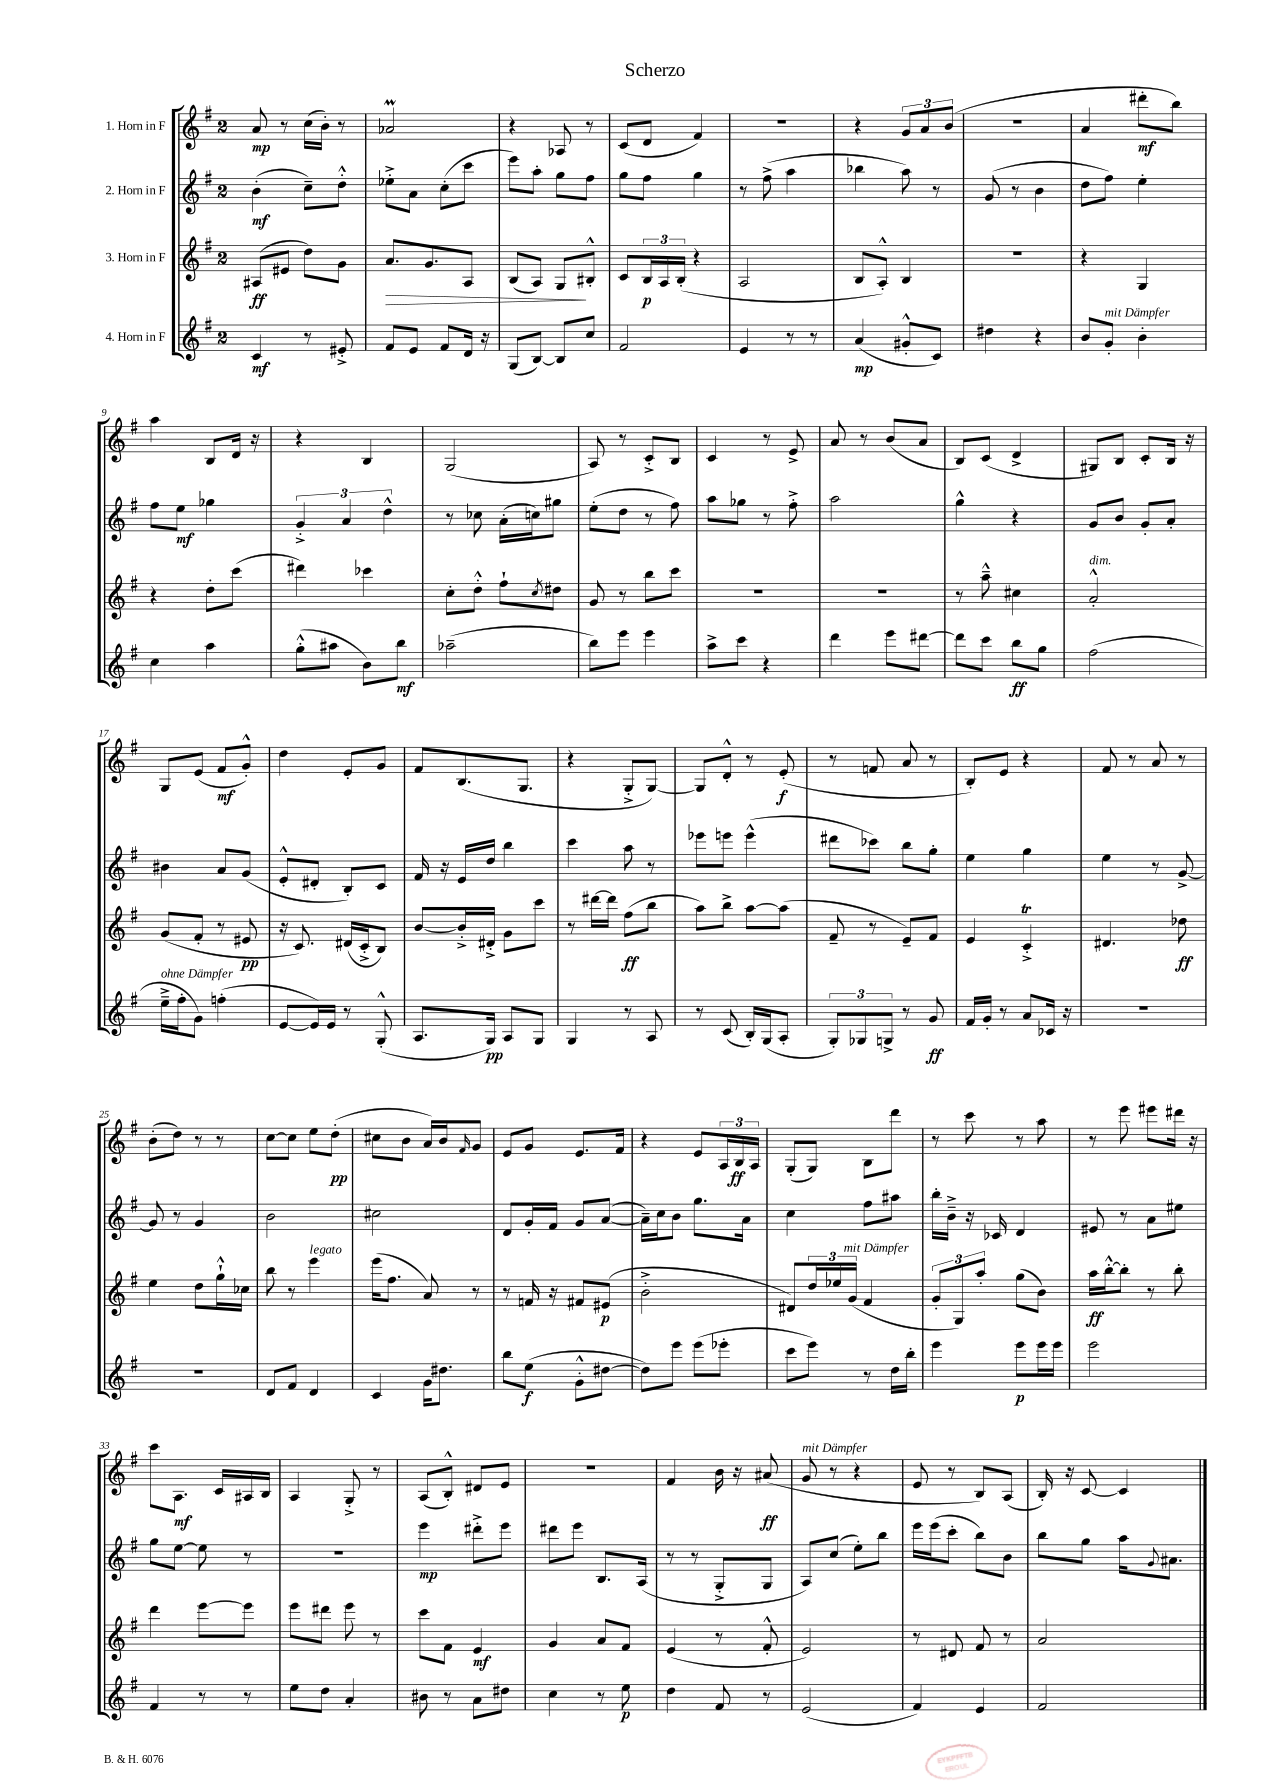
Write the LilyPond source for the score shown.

\header { title = "Scherzo" }
<<
\new StaffGroup <<
\new Staff = "s0" \with { instrumentName = "1. Horn in F" } {
    \clef treble \key g \major \once \override Staff.TimeSignature.style = #'single-digit \time 2/4
    a'8\mp r8 c''16( b'16-.) r8 |
    aes'2\prall |
    r4 aes8 r8 |
    c'8( d'8 fis'4) |
    R2 |
    r4 \tuplet 3/2 { g'8 a'8 b'8( } |
    r2 |
    a'4 dis'''8-.\mf b''8) |
    a''4 b8 d'16 r16 |
    r4 b4 |
    g2( |
    a8) r8 c'8-.-> b8 |
    c'4 r8 e'8-> |
    a'8 r8 b'8( a'8 |
    b8) c'8( d'4-> |
    gis8) b8 c'8-. b16 r16 |
    g8 e'8( fis'8\mf g'8-.-^) |
    d''4 e'8-. g'8 |
    fis'8 b8.( g8. |
    r4 g8-.-> g8~) |
    g8 d'8-.-^ r8 e'8-.\f( |
    r8 f'8 a'8 r8 |
    b8-.) e'8 r4 |
    fis'8 r8 a'8 r8 |
    b'8-.( d''8) r8 r8 |
    c''8~ c''8 e''8 d''8-.\pp( |
    cis''8 b'8 a'16) b'16 \grace { fis'16 } g'8 |
    e'8 g'8 e'8. fis'16 |
    r4 e'8 \tuplet 3/2 { a16 b16\ff a16 } |
    g8-.( g8) b8 d'''8 |
    r8 c'''8 r8 a''8 |
    r8 e'''8 eis'''8 dis'''16 r16 |
    c'''8 a8.\mf c'16 ais16 b16 |
    a4 g8-.-> r8 |
    a8( b8-.-^) dis'8 e'8 |
    R2 |
    fis'4 b'16 r16 ais'8\ff( |
    g'8^\markup { \italic "mit Dämpfer" } r8 r4 |
    e'8 r8 b8) a8( |
    b16-.) r16 c'8~ c'4 \bar "|." |
}
\new Staff = "s1" \with { instrumentName = "2. Horn in F" } {
    \clef treble \key g \major \once \override Staff.TimeSignature.style = #'single-digit \time 2/4
    b'4-.\mf( c''8--) d''8-.-^ |
    ees''8-.-> a'8 c''8-.( c'''8 |
    e'''8) a''8-. g''8 fis''8 |
    g''8 fis''8 g''4 |
    r8 fis''8->( a''4 |
    bes''4 a''8) r8 |
    g'8( r8 b'4 |
    d''8 fis''8) e''4-. |
    fis''8 e''8\mf ges''4 |
    \tuplet 3/2 { g'4-.-> a'4 d''4-^ } |
    r8 ces''8 a'16-.( c''16) gis''8 |
    e''8-.( d''8 r8 fis''8) |
    a''8 ges''8 r8 fis''8-.-> |
    a''2 |
    g''4-^ r4 |
    g'8 b'8 g'8-. a'8-. |
    bis'4 a'8 g'8( |
    e'8-.-^ dis'8-. b8-.) c'8 |
    fis'16 r16 e'16 d''16 b''4 |
    c'''4 a''8 r8 |
    ees'''8 e'''8 e'''4-^( |
    dis'''8 ces'''8) b''8 g''8-. |
    e''4 g''4 |
    e''4 r8 g'8~-> |
    g'8 r8 g'4 |
    b'2 |
    cis''2 |
    d'8 g'16-. fis'16 g'8 a'8~( |
    a'16--) c''16 b'8 g''8. a'16 |
    c''4 fis''8 ais''8 |
    b''16-. b'16---> r16 ces'16 d'4 |
    eis'8 r8 a'8 eis''8 |
    g''8 e''8~ e''8 r8 |
    R2 |
    e'''4\mp dis'''8-.-> e'''8 |
    dis'''8 e'''8 b8. a16( |
    r8 r8 g8-.-> g8 |
    a8) c''8( e''8-.) b''8 |
    e'''16 e'''16( c'''8-. b''8) b'8 |
    b''8 g''8 a''16 \appoggiatura { g'8 } ais'8. \bar "|." |
}
\new Staff = "s2" \with { instrumentName = "3. Horn in F" } {
    \clef treble \key g \major \once \override Staff.TimeSignature.style = #'single-digit \time 2/4
    ais8\ff( eis'8 d''8) g'8 |
    a'8.\> g'8. a8 |
    b8( a8) g8\! bis8-.-^ |
    c'8 \tuplet 3/2 { b16\p a16 b16-.( } r4 |
    a2 |
    b8 a8-.-^) b4 |
    r2 |
    r4 g4 |
    r4 d''8-. c'''8( |
    dis'''4) ces'''4 |
    c''8-. d''8-.-^ fis''8-! \acciaccatura { c''8 } dis''8 |
    g'8 r8 b''8 c'''8 |
    R2 |
    R2 |
    r8 a''8---^ cis''4 |
    a'2-.-^^\markup { \italic "dim." } |
    g'8( fis'8-. r8 eis'8\pp |
    r16 c'8.) dis'16( c'16-.-> b8) |
    b'8~ b'16-.-> dis'16-.-> g'8 c'''8 |
    r8 dis'''16~ dis'''16 fis''8\ff( b''8 |
    a''8) b''8-> a''8~ a''8( |
    fis'8-- r8 e'8--) fis'8 |
    e'4 c'4-.->\trill |
    dis'4. des''8\ff |
    e''4 d''8 g''16-!-^ ces''16 |
    b''8 r8 e'''4^\markup { \italic "legato" } |
    e'''16( fis''8. a'8) r8 |
    r8 f'16 r16 fis'8 eis'8\p( |
    b'2-.-> |
    dis'8) \tuplet 3/2 { d''16 ees''16 g'16^\markup { \italic "mit Dämpfer" }( } fis'4 |
    \tuplet 3/2 { g'8-. g8) a''8-. } g''8( b'8) |
    a''16\ff b''16~-.-^ b''8-. r8 b''8-. |
    d'''4 e'''8~ e'''8 |
    e'''8 dis'''8 e'''8 r8 |
    c'''8 fis'8 e'4\mf |
    g'4 a'8 fis'8 |
    e'4( r8 fis'8-.-^ |
    e'2) |
    r8 dis'8 fis'8 r8 |
    a'2 \bar "|." |
}
\new Staff = "s3" \with { instrumentName = "4. Horn in F" } {
    \clef treble \key g \major \once \override Staff.TimeSignature.style = #'single-digit \time 2/4
    c'4\mf r8 eis'8-.-> |
    fis'8 e'8 fis'8 d'16 r16 |
    g8( b8~) b8 c''8 |
    fis'2 |
    e'4 r8 r8 |
    a'4\mp( gis'8-.-^ c'8) |
    dis''4 r4 |
    b'8 g'8-.^\markup { \italic "mit Dämpfer" } b'4-. |
    c''4 a''4 |
    g''8-.-^( ais''8 b'8) b''8\mf |
    aes''2--( |
    b''8) e'''8 e'''4 |
    a''8-> c'''8 r4 |
    d'''4 e'''8 dis'''8~ |
    dis'''8 c'''8 b''8\ff g''8 |
    fis''2( |
    e''16--->^\markup { \italic "ohne Dämpfer" } fis''16-. g'8) f''4-.( |
    e'8~ e'16) e'16 r8 g8-.-^( |
    a8. g16\pp) a8 g8 |
    g4 r8 a8 |
    r8 c'8( b16-.) g16( a8-. |
    \tuplet 3/2 { g8-.) ges8 g8-> } r8 g'8\ff |
    fis'16 g'16-. r8 a'8 ces'16 r16 |
    R2 |
    R2 |
    d'8 fis'8 d'4 |
    c'4 g'16 dis''8. |
    b''8 e''8\f( g'8-.-^ dis''8~ |
    dis''8) e'''8 e'''8( ees'''8-. |
    c'''8 e'''8) r8 d''16 b''16-. |
    e'''4 e'''8\p e'''16 e'''16 |
    e'''2 |
    fis'4 r8 r8 |
    e''8 d''8 a'4-. |
    bis'8 r8 a'8 dis''8 |
    c''4 r8 e''8\p |
    d''4 fis'8 r8 |
    e'2( |
    fis'4) e'4 |
    fis'2 \bar "|." |
}
>>
>>
